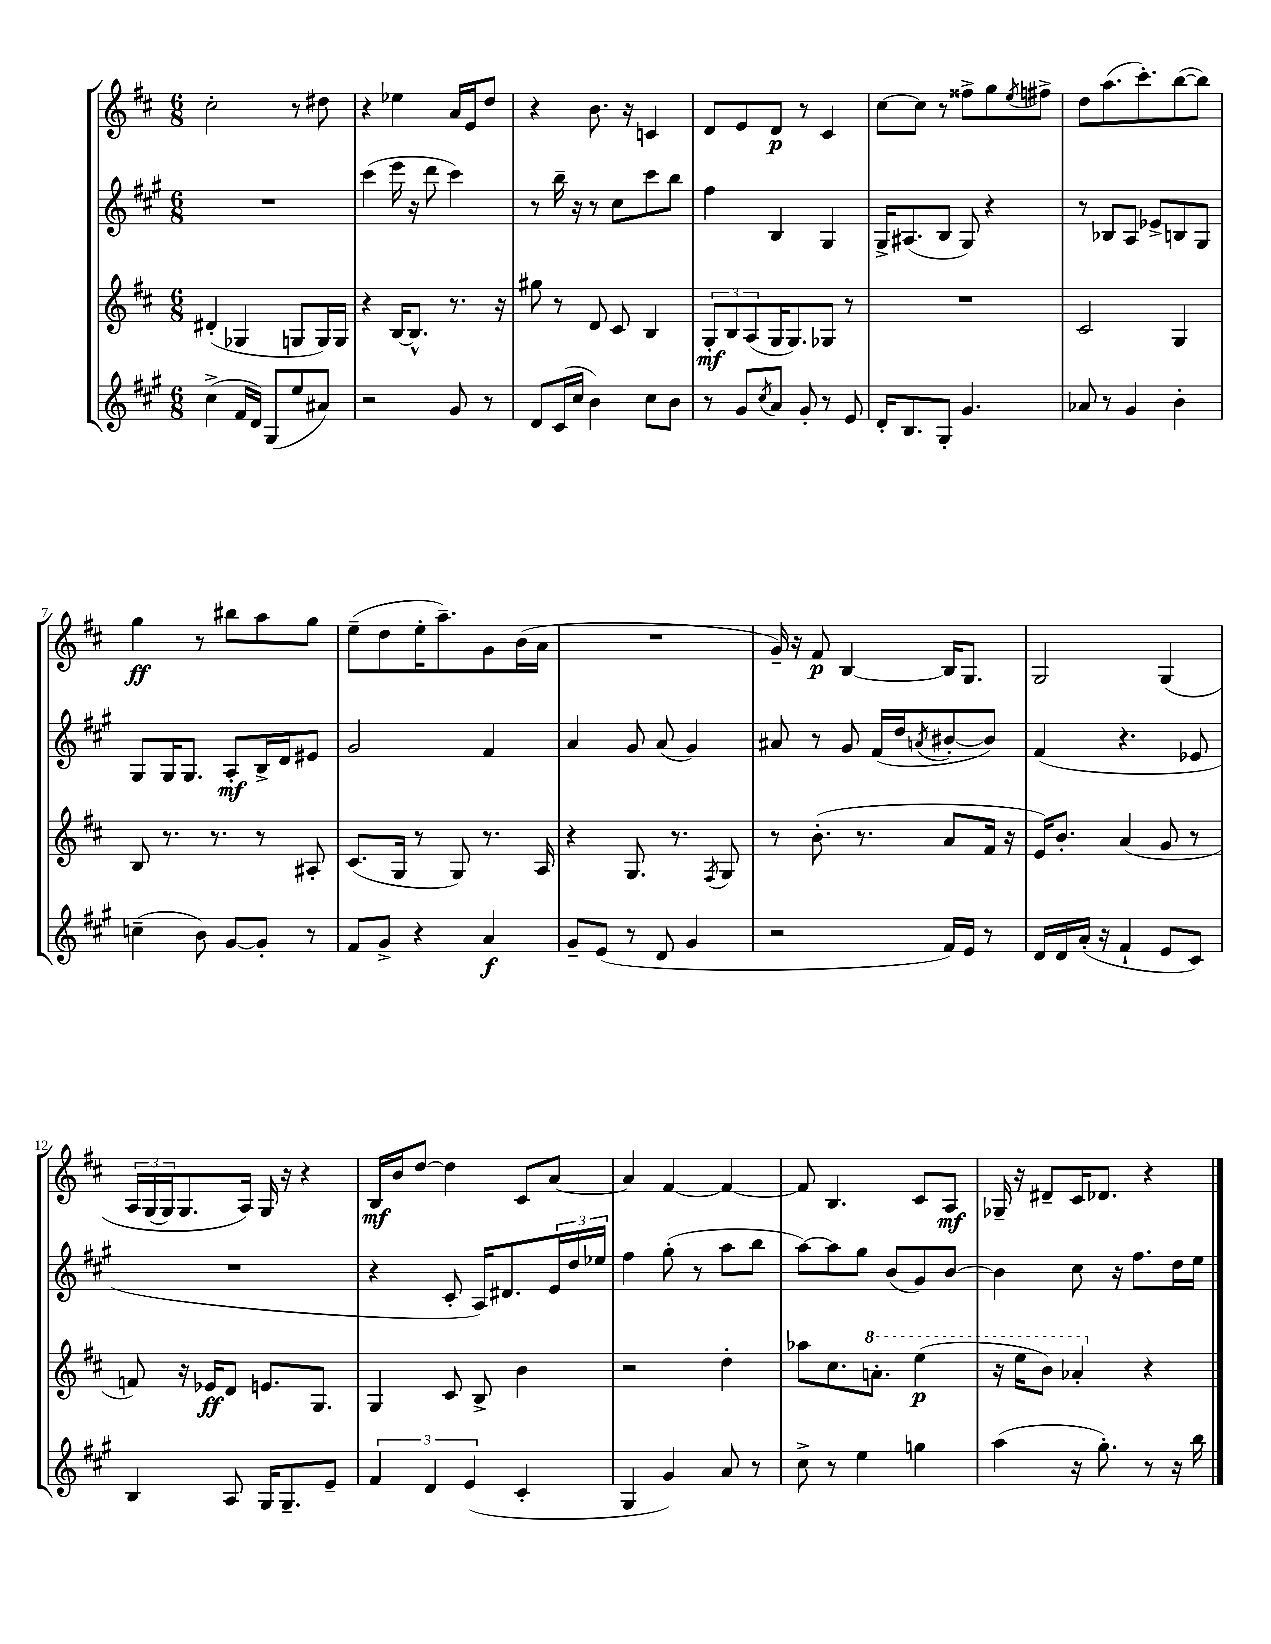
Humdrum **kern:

**kern	**dynam	**kern	**dynam	**kern	**dynam	**kern	**dynam
*part4	*part4	*part3	*part3	*part2	*part2	*part1	*part1
*staff4	*staff4	*staff3	*staff3	*staff2	*staff2	*staff1	*staff1
*clefG2	*	*clefG2	*	*clefG2	*	*clefG2	*
*k[f#c#g#]	*	*k[f#c#]	*	*k[f#c#g#]	*	*k[f#c#]	*
*M6/8	*	*M6/8	*	*M6/8	*	*M6/8	*
=1	=1	=1	=1	=1	=1	=1	=1
(4cc#^\	.	(4d#X'/	.	2.r	.	2cc#'\	.
16f#/LL	.	4G-X/	.	.	.	.	.
16d/JJ)	.	.	.	.	.	.	.
(8G#/L	.	.	.	.	.	.	.
8ee/	.	8Gn/L	.	.	.	8r	.
8a#X/J)	.	16G/L)	.	.	.	8dd#X\	.
.	.	16G/JJ	.	.	.	.	.
=2	=2	=2	=2	=2	=2	=2	=2
2r	.	4r	.	(4ccc#\	.	4r	.
.	.	[16B/KL	.	16eee\	.	4ee-X\	.
.	.	8.B^^/J]	.	16r	.	.	.
.	.	.	.	8ddd\	.	.	.
8g#/	.	8.r	.	4ccc#\)	.	16a/LL	.
.	.	.	.	.	.	16e/J	.
8r	.	.	.	.	.	8dd/J	.
.	.	16r	.	.	.	.	.
=3	=3	=3	=3	=3	=3	=3	=3
8d/L	.	8gg#X\	.	8r	.	4r	.
(16c#/L	.	8r	.	16bb~\	.	.	.
16cc#/JJ	.	.	.	16r	.	.	.
4b\)	.	8d/	.	8r	.	8.b\	.
.	.	8c#/	.	8cc#\L	.	.	.
.	.	.	.	.	.	16r	.
8cc#\L	.	4B/	.	8ccc#\	.	4cn/	.
8b\J	.	.	.	8bb\J	.	.	.
=4	=4	=4	=4	=4	=4	=4	=4
8r	.	12G'/L	mf	4ff#\	.	8d/L	.
.	.	12B/	.	.	.	.	.
8g#/L	.	.	.	.	.	8e/	.
.	.	(12A/	.	.	.	.	.
8qcc#/	.	.	.	.	.	.	.
8a/J	.	16G/K	.	4B/	.	8d/J	p
.	.	8.G/)	.	.	.	.	.
8g#'/	.	.	.	.	.	8r	.
8r	.	8G-X/J	.	4G#/	.	4c#/	.
8e/	.	8r	.	.	.	.	.
=5	=5	=5	=5	=5	=5	=5	=5
16d'/KL	.	2.r	.	16G#^/KL	.	[8cc#\L	.
8.B/	.	.	.	(8.A#X/	.	.	.
.	.	.	.	.	.	8cc#\J]	.
8G#'/J	.	.	.	8B/J	.	8r	.
4.g#/	.	.	.	8G#/)	.	8ff##X^\L	.
.	.	.	.	4r	.	8gg\	.
.	.	.	.	.	.	8qee/	.
.	.	.	.	.	.	8ff#X^\J	.
=6	=6	=6	=6	=6	=6	=6	=6
8a-X/	.	2c#/	.	8r	.	8dd\L	.
8r	.	.	.	8B-X/L	.	(8.aa\	.
4g#/	.	.	.	8A/J	.	.	.
.	.	.	.	.	.	8.ccc#'\)	.
.	.	.	.	8e-X^/L	.	.	.
4b'\	.	4G/	.	8Bn/	.	([8bb\	.
.	.	.	.	8G#/J	.	8bb\J])	.
!!LO:LB:g=z
=7	=7	=7	=7	=7	=7	=7	=7
(4ccn~\	.	8B/	.	8G#/L	.	4gg\	ff
.	.	8.r	.	16G#/K	.	.	.
.	.	.	.	8.G#/J	.	.	.
8b\)	.	.	.	.	.	8r	.
.	.	8.r	.	.	.	.	.
[8g#/L	.	.	.	8A'/L	mf	8bb#X\L	.
8g#'/J]	.	8r	.	16B^/L	.	8aa\	.
.	.	.	.	16d/J	.	.	.
8r	.	8A#X'/	.	8e#X/J	.	8gg\J	.
=8	=8	=8	=8	=8	=8	=8	=8
8f#/L	.	(8.c#/L	.	2g#/	.	(8ee~\L	.
8g#^/J	.	.	.	.	.	8dd\	.
.	.	16G/Jk	.	.	.	.	.
4r	.	8r	.	.	.	16ee'\K	.
.	.	.	.	.	.	8.aa~\)	.
.	.	8G/)	.	.	.	.	.
4a/	f	8.r	.	4f#/	.	8g\	.
.	.	.	.	.	.	(16b\L	.
.	.	16A/	.	.	.	16a\JJ	.
=9	=9	=9	=9	=9	=9	=9	=9
8g#~/L	.	4r	.	4a/	.	2.r	.
(8e/J	.	.	.	.	.	.	.
8r	.	8.G/	.	8g#/	.	.	.
8d/	.	.	.	(8a/	.	.	.
.	.	8.r	.	.	.	.	.
4g#/	.	.	.	4g#/)	.	.	.
.	.	8qF#/	.	.	.	.	.
.	.	8G/	.	.	.	.	.
=10	=10	=10	=10	=10	=10	=10	=10
2r	.	8r	.	8a#X/	.	16g~/)	.
.	.	.	.	.	.	16r	.
.	.	(8.b'\	.	8r	.	8f#/	p
.	.	.	.	8g#/	.	[4B/	.
.	.	8.r	.	.	.	.	.
.	.	.	.	(16f#/LL	.	.	.
.	.	.	.	16dd/J	.	.	.
.	.	.	.	8qan/	.	.	.
16f#/LL)	.	8a/L	.	[8b#X'/	.	16B/KL]	.
16e/JJ	.	.	.	.	.	8.G/J	.
8r	.	16f#/Jk	.	8b#/J])	.	.	.
.	.	16r	.	.	.	.	.
=11	=11	=11	=11	=11	=11	=11	=11
16d/LL	.	16e/KL)	.	(4f#/	.	2G/	.
16d/	.	8.b'/J	.	.	.	.	.
(16a'/JJ	.	.	.	.	.	.	.
16r	.	.	.	.	.	.	.
4f#`/	.	(4a/	.	4.r	.	.	.
8e/L	.	8g/	.	.	.	(4G/	.
8c#/J)	.	8r	.	8e-X/	.	.	.
!!LO:LB:g=z
=12	=12	=12	=12	=12	=12	=12	=12
4B/	.	8fn/)	.	2.r	.	24A/LL	.
.	.	.	.	.	.	(24G/	.
.	.	.	.	.	.	24G/J)	.
.	.	16r	.	.	.	8.G/	.
.	.	16e-X/KL	ff	.	.	.	.
8A/	.	8d/J	.	.	.	.	.
.	.	.	.	.	.	16A/Jk)	.
16G#/KL	.	8.en/L	.	.	.	16G/	.
8.G#~/	.	.	.	.	.	16r	.
.	.	.	.	.	.	4r	.
.	.	8.G/J	.	.	.	.	.
8e~/J	.	.	.	.	.	.	.
=13	=13	=13	=13	=13	=13	=13	=13
6f#/	.	4G/	.	4r	.	16B/LL	mf
.	.	.	.	.	.	16b/J	.
.	.	.	.	.	.	[8dd/J	.
6d/	.	.	.	.	.	.	.
.	.	8c#/	.	8c#'/	.	4dd\]	.
(6e/	.	.	.	.	.	.	.
.	.	8B^/	.	16A/KL)	.	.	.
.	.	.	.	8.d#X/	.	.	.
4c#'/	.	4b\	.	.	.	8c#/L	.
.	.	.	.	24e/L	.	[8a/J	.
.	.	.	.	24dd/	.	.	.
.	.	.	.	24ee-X/JJ	.	.	.
=14	=14	=14	=14	=14	=14	=14	=14
4G#/	.	2r	.	4ff#\	.	4a/]	.
4g#/)	.	.	.	(8gg#'\	.	[4f#/	.
.	.	.	.	8r	.	.	.
8a/	.	4dd'\	.	8aa\L	.	4f#/_	.
8r	.	.	.	8bb\J	.	.	.
=15	=15	=15	=15	=15	=15	=15	=15
8cc#^\	.	8aa-X\L	.	[8aa\L)	.	8f#/]	.
8r	.	8.cc#\	.	8aa\]	.	4.B/	.
4ee\	.	.	.	8gg#\J	.	.	.
*	*	*8va	*	*	*	*	*
.	.	8.aan'\J	.	.	.	.	.
.	.	.	.	(8b/L	.	.	.
4ggn\	.	(4eee\	p	8g#/)	.	8c#/L	.
.	.	.	.	[8b/J	.	8A/J	mf
=16	=16	=16	=16	=16	=16	=16	=16
(4aa\	.	16r	.	4b\]	.	16G-X~/	.
.	.	16eee\KL	.	.	.	16r	.
.	.	8bb\J)	.	.	.	8d#X~/L	.
16r	.	4aa-X'/	.	8cc#\	.	16c#/K	.
8.gg#'\)	.	.	.	.	.	8.d-X/J	.
.	.	.	.	16r	.	.	.
.	.	.	.	8.ff#\L	.	.	.
*	*	*X8va	*	*	*	*	*
8r	.	4r	.	.	.	4r	.
16r	.	.	.	16dd\L	.	.	.
16bb\	.	.	.	16ee\JJ	.	.	.
==	==	==	==	==	==	==	==
*-	*-	*-	*-	*-	*-	*-	*-
